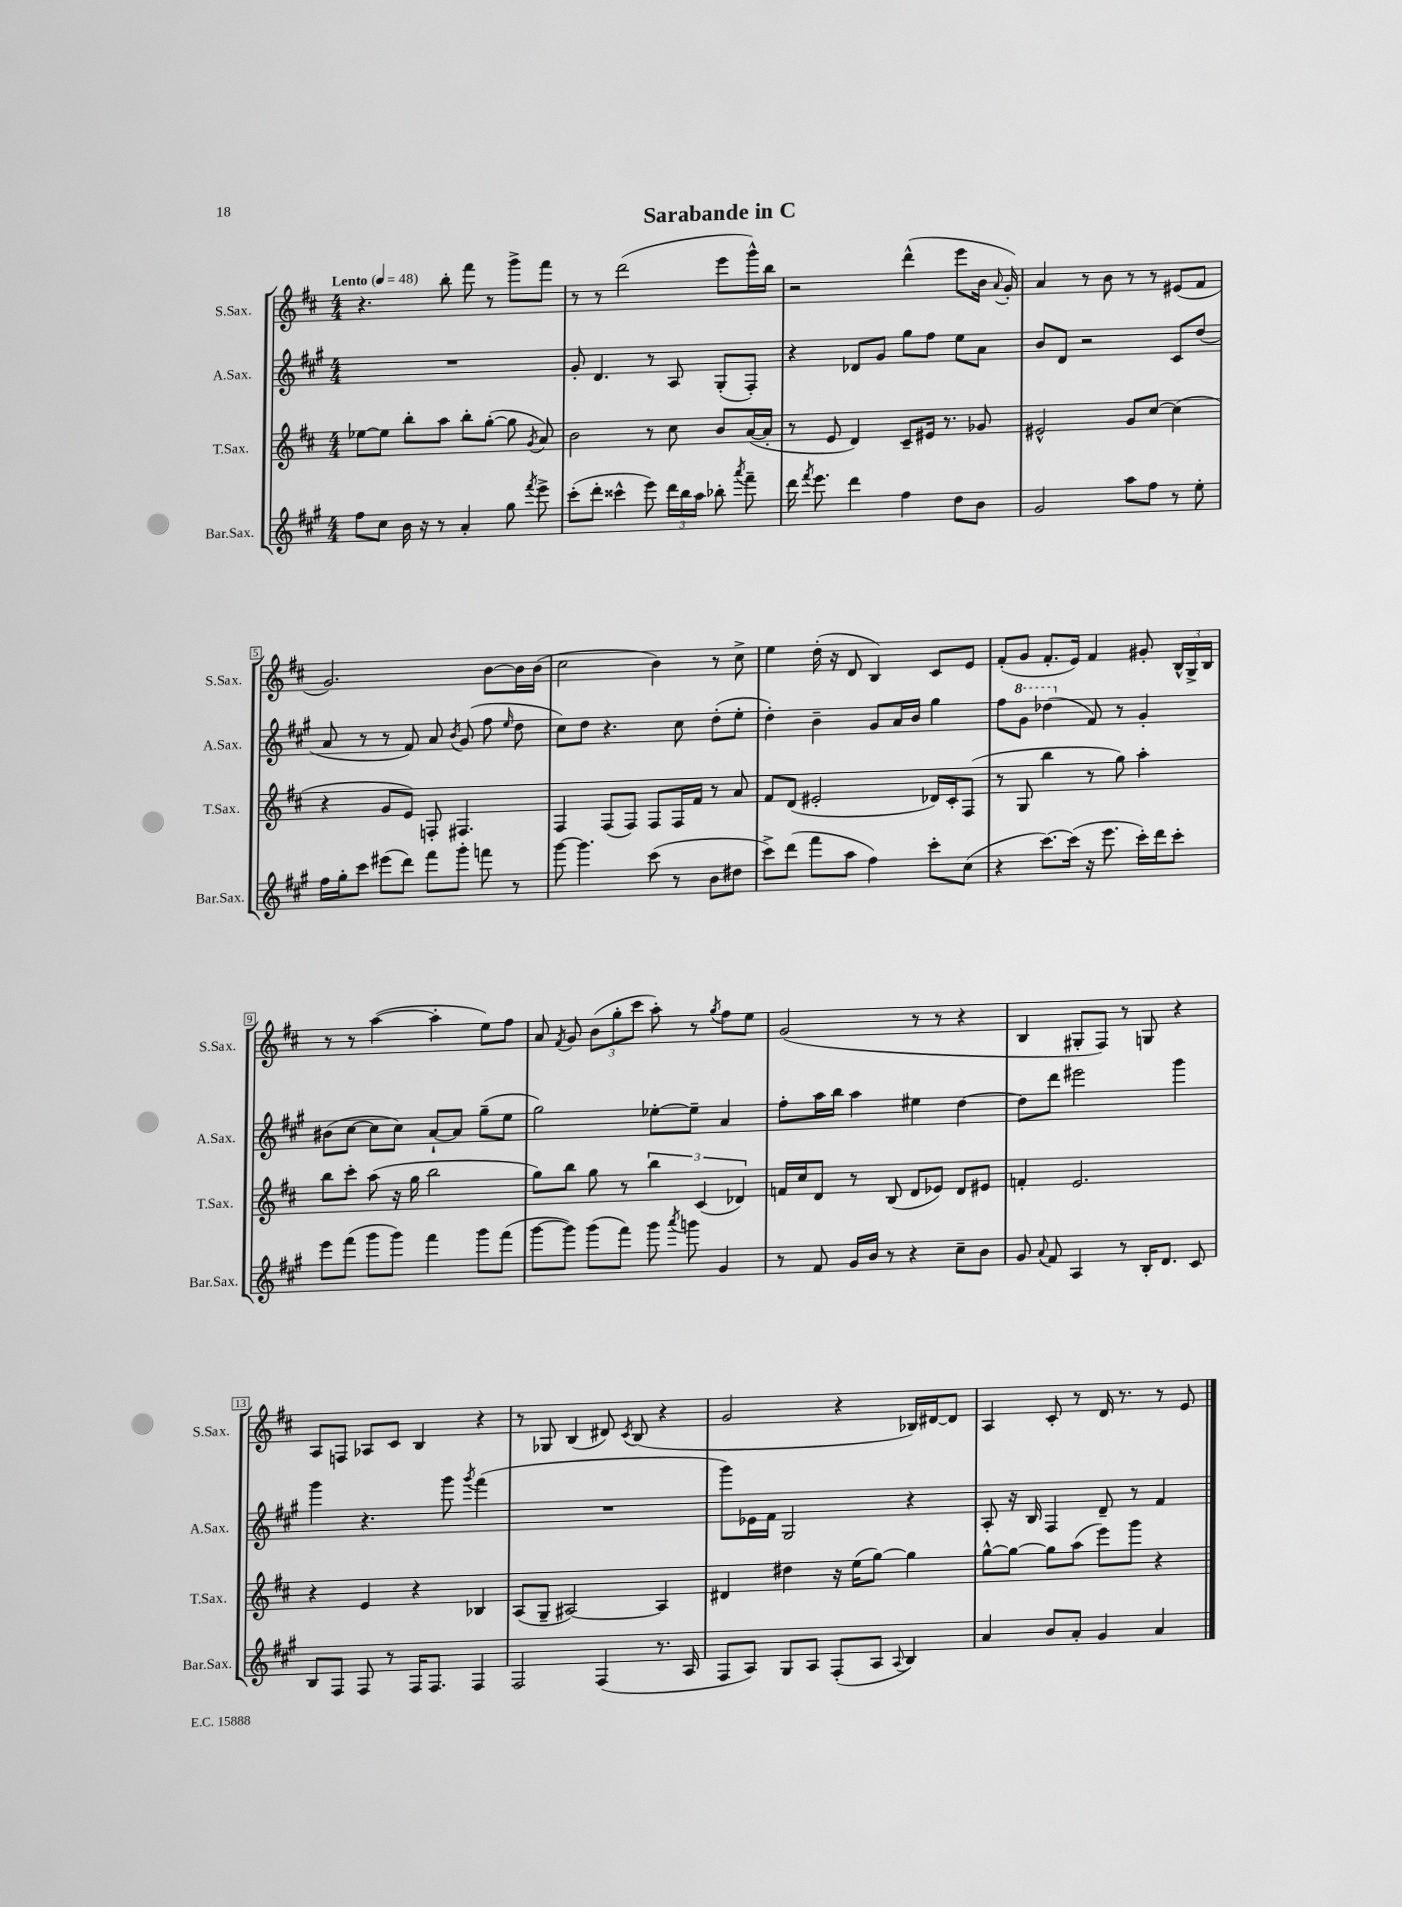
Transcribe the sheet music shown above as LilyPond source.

\header { title = "Sarabande in C" }
<<
\new StaffGroup <<
\new Staff = "s0" \with { instrumentName = "S.Sax." shortInstrumentName = "S.Sax." } {
    \clef treble \key d \major \numericTimeSignature \time 4/4 \tempo "Lento" 4 = 48
    \autoBeamOff r4. b''8-. fis'''8 r8 g'''8[-> fis'''8] |
    r8 r8 d'''2( e'''8[ g'''16-^) b''16] |
    r2 d'''4-^( e'''8[ b'16] \appoggiatura { a'8 } g'16-.) |
    a'4 r8 b'8 r8 r8 eis'8[( fis'8] |
    g'2.) b'8[~ b'16 b'16]( |
    cis''2 b'4) r8 cis''8-> |
    e''4 d''16-.( r16 d'8 b4) cis'8[ e'8] |
    fis'8[-.( g'8] fis'8.[-. e'16]) fis'4 gis'8-. \tuplet 3/2 { b16[-^ g16-> b16] } |
    r8 r8 a''4~( a''4-. e''8[) fis''8] |
    a'8 \acciaccatura { fis'8 } g'8 \tuplet 3/2 { b'8[( g''8-. cis'''8] } a''8-.) r8 \acciaccatura { g''8 } fis''8[ e''8] |
    g'2( r8 r8 r4 |
    b4 gis8[-. fis8]) r8 g8 r4 |
    a8[ f8] aes8[ cis'8] b4 r4 |
    r8 ges8 b4( dis'8) \acciaccatura { cis'8 } b8( r4 |
    g'2 r4 bes16[) dis'16~ dis'8] |
    a4 cis'8-. r8 d'16 r8. r8 e'8 \bar "|." |
}
\new Staff = "s1" \with { instrumentName = "A.Sax." shortInstrumentName = "A.Sax." } {
    \clef treble \key a \major \numericTimeSignature \time 4/4
    \autoBeamOff R1 |
    gis'8-. d'4. r8 a8 gis8[-.( fis8]-.) |
    r4 des'8[ gis'8] gis''8[ fis''8] e''8[ a'8] |
    b'8[ d'8] r2 cis'8[ d''8]( |
    a'8 r8 r8 fis'8) a'8 \acciaccatura { b'8 } gis'8( fis''8 \grace { e''16 } d''8 |
    cis''8[) d''8] r4. cis''8 d''8[-.( e''8]-. |
    d''4-.) b'4-- gis'8[ a'16 b'16] gis''4 |
    fis''8[ \ottava #1 gis''8] des'''4( \ottava #0 fis'8) r8 gis'4-. |
    bis'8[( cis''8]~ cis''8[ cis''8]) a'8[~-! a'8] gis''8[--( e''8] |
    gis''2) ees''8[~-. ees''8]-- a'4 |
    fis''8[-. a''16 b''16] a''4 eis''4 d''4~ |
    d''8[ d'''8] eis'''2 gis'''4 |
    gis'''4 r4. gis'''8 \acciaccatura { gis'''8 } fis'''4( |
    R1 |
    gis'''8[) ees'16 fis'16] gis2 r4 |
    a8-. r16 b16 fis4 d'8-- r8 fis'4 \bar "|." |
}
\new Staff = "s2" \with { instrumentName = "T.Sax." shortInstrumentName = "T.Sax." } {
    \clef treble \key d \major \numericTimeSignature \time 4/4
    \autoBeamOff ees''8[~ ees''8] b''8[-. a''8] b''8[-. g''8]~-.( g''8 \acciaccatura { g'8 } a'8) |
    b'2 r8 cis''8 b'8[ a'16~( a'16]-. |
    r8 e'8 d'4) cis'8[-- eis'16] r8. ges'8 |
    eis'2-^ g'8[ cis''8]~ cis''4( |
    r4 g'8[ e'8]) f8-. fis4. |
    fis4 fis8[( fis8]) fis8[ fis16 fis'16] r8 a'8 |
    fis'8[ d'8]( eis'2-. des'16[) cis'16-. fis8]( |
    r8 g8 b''4 r8 g''8) a''4-. |
    b''8[ cis'''8]-. a''8( r16 g''16 b''2 |
    g''8[) b''8] g''8 r8 \tuplet 3/2 { b''4 cis'4( des'4) } |
    f'16[ cis''16 d'8] r8 b8( d'8[ ees'8]) d'8[ eis'8] |
    f'4-. e'2. |
    r4 e'4 r4 bes4 |
    a8[( g8]-- ais2~) ais4 |
    dis'4 dis''4 r16 e''16[( g''8]~) g''4 |
    g''8[~-^ g''8]~ g''8[ a''8]( e'''8[) g'''8] r4 \bar "|." |
}
\new Staff = "s3" \with { instrumentName = "Bar.Sax." shortInstrumentName = "Bar.Sax." } {
    \clef treble \key a \major \numericTimeSignature \time 4/4
    \autoBeamOff fis''8[ cis''8] b'16 r16 r8 a'4-. gis''8 \acciaccatura { fis'''8 } e'''8-> |
    cis'''8[-.( d'''8]-. cisis'''4-^ e'''8) \tuplet 3/2 { d'''16[ b''16 a''16] } bes''8-. \acciaccatura { a'''8 } fis'''8-- |
    d'''16 \acciaccatura { fis'''8 } e'''8. d'''4 fis''4 d''8[ b'8] |
    gis'2 a''8[ fis''8] r8 e''8-. |
    fis''16[ gis''16-. cis'''8] eis'''8[( d'''8]) fis'''8[ gis'''8]-. f'''8 r8 |
    gis'''8~ gis'''4. cis'''8( r8 b'8[ dis''8] |
    cis'''8[->) d'''8]( fis'''8[ a''8] fis''4) cis'''8[-. cis''8]( |
    r4 cis'''8.[~) cis'''16]( r16 e'''8. cis'''16[-.) d'''16 cis'''8]-. |
    e'''8[ fis'''8]( gis'''8[ gis'''8]) fis'''4 gis'''8[ fis'''8]( |
    gis'''8[~ gis'''8]) gis'''8[( fis'''8]) gis'''8 \acciaccatura { a'''8 } g'''8 gis'4 |
    r8 fis'8 gis'16[ b'16] r8 r4 cis''8[-- b'8] |
    gis'8 \appoggiatura { a'8 } fis'8 a4 r8 b16[-. d'8.] cis'8 |
    b8[ fis8] fis8 r8 fis16[ fis8.] fis4 |
    fis2 fis4( r8. a16 |
    fis8[ a8]) gis8[ a8] fis8[-.( a8] \appoggiatura { a8 } b4) |
    a'4 b'8[ a'8]-. gis'4 a'4 \bar "|." |
}
>>
>>
\layout { \context { \Score \override BarNumber.stencil = #(make-stencil-boxer 0.1 0.3 ly:text-interface::print) } }
